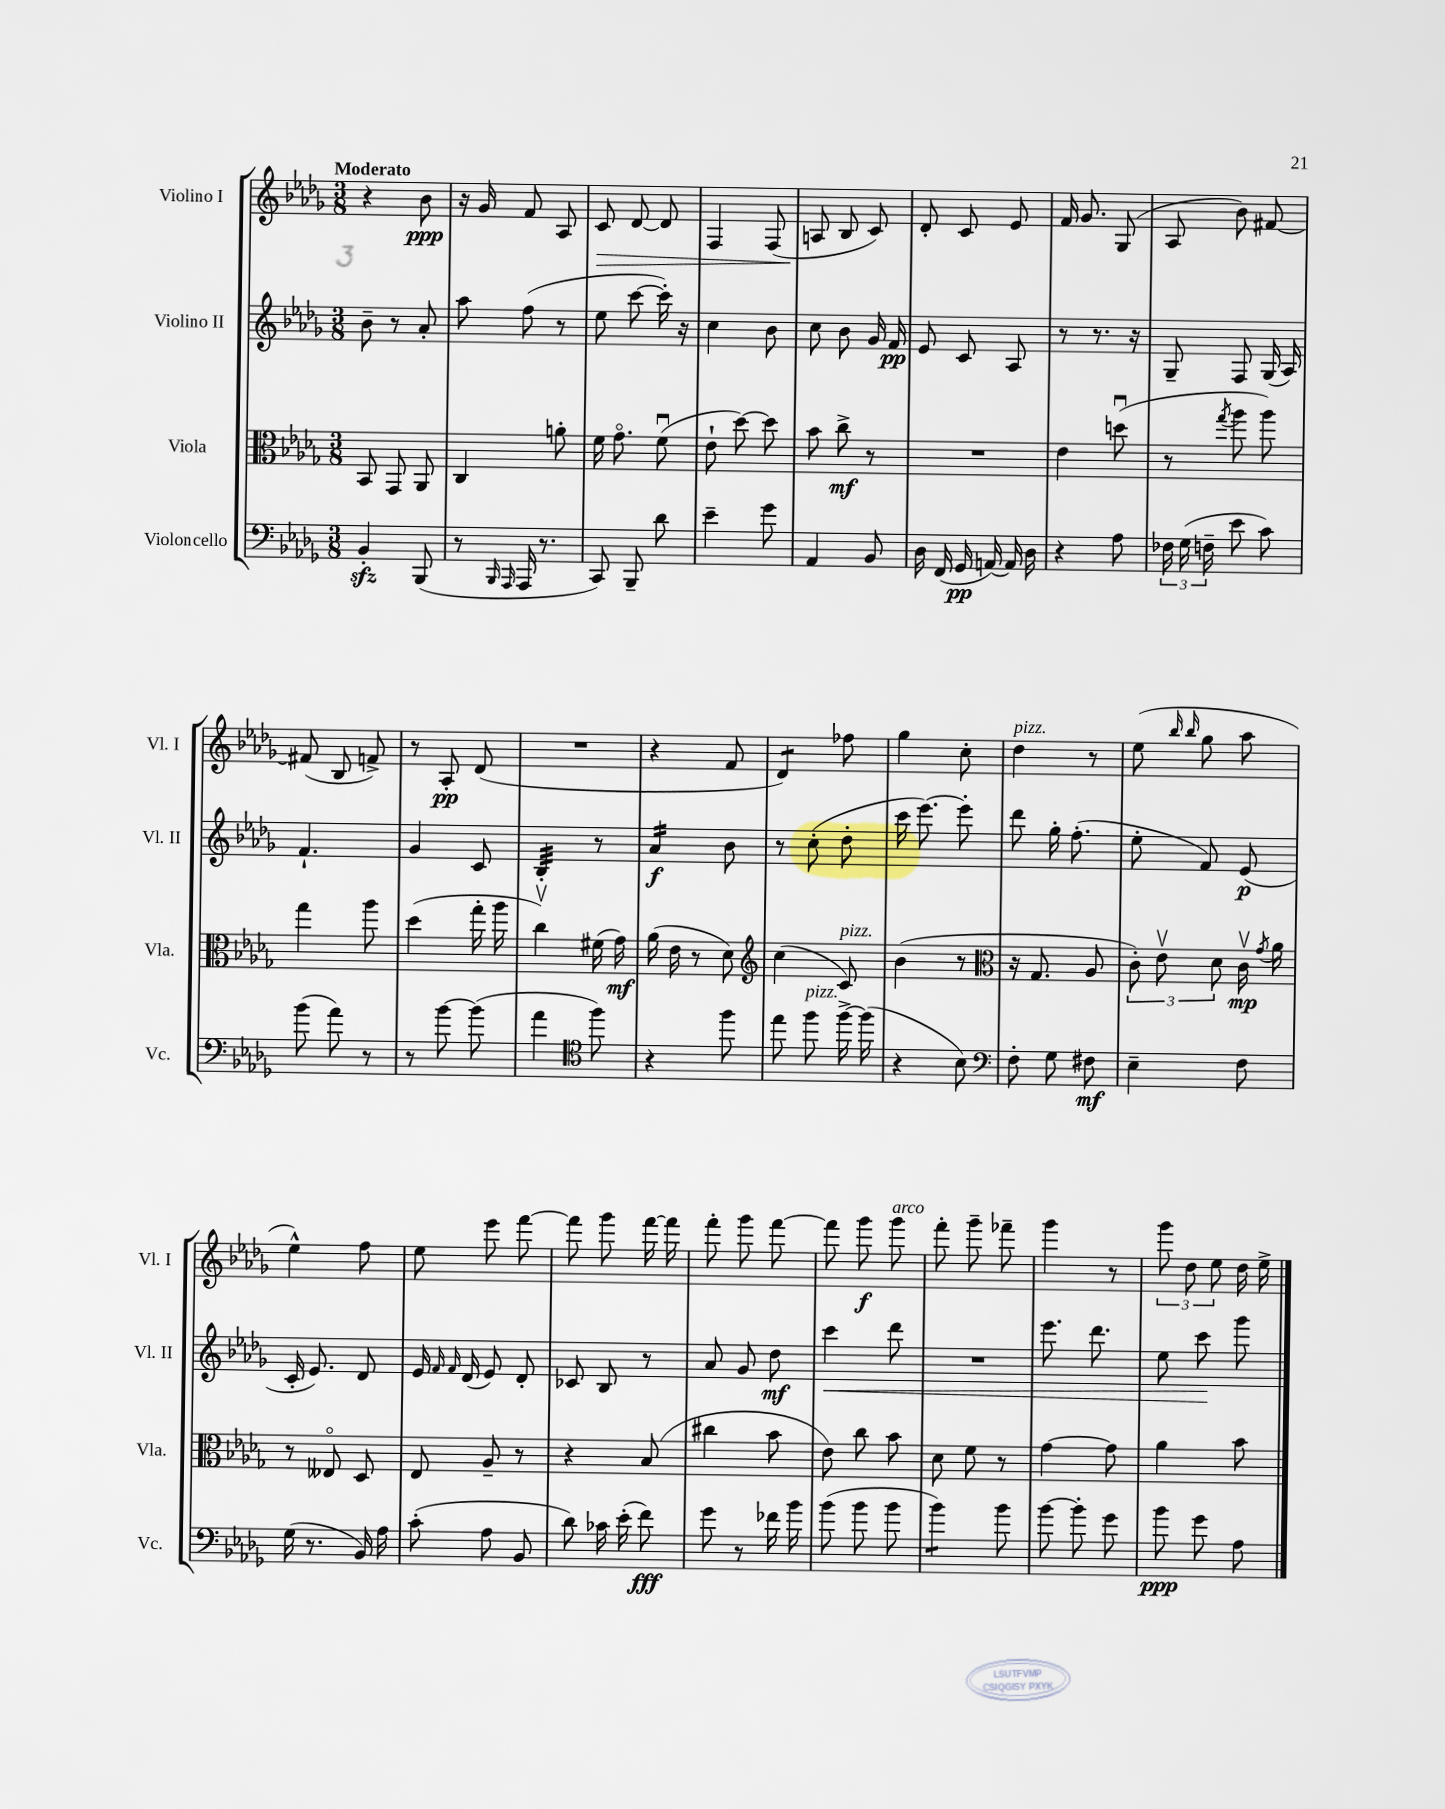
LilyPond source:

<<
\new StaffGroup <<
\new Staff = "s0" \with { instrumentName = "Violino I" shortInstrumentName = "Vl. I" } {
    \clef treble \key des \major \numericTimeSignature \time 3/8 \tempo "Moderato"
    \autoBeamOff r4 bes'8\ppp |
    r16 ges'16 f'8 aes8 |
    c'8\> des'8~ des'8 |
    f4 f8( |
    a8\! bes8 c'8) |
    des'8-. c'8 ees'8 |
    f'16 ges'8. ges8( |
    aes8 bes'8) fis'8~ |
    fis'8( bes8 f'8->) |
    r8 aes8-.\pp des'8( |
    R4. |
    r4 f'8 |
    des'4:8) fes''8 |
    ges''4 c''8-. |
    des''4^\markup { \italic "pizz." } r8 |
    ees''8( \grace { bes''16 bes''16 } ges''8 aes''8 |
    ees''4-^) f''8 |
    ees''8 ees'''8 f'''8~ |
    f'''8 ges'''8 f'''16~ f'''16 |
    f'''8-. ges'''8 f'''8~ |
    f'''8 ges'''8\f ges'''8^\markup { \italic "arco" } |
    f'''8-. ges'''8-- fes'''8-- |
    ges'''4 r8 |
    \tuplet 3/2 { ges'''8 des''8 ees''8 } des''16 ees''16-> \bar "|." |
}
\new Staff = "s1" \with { instrumentName = "Violino II" shortInstrumentName = "Vl. II" } {
    \clef treble \key des \major \numericTimeSignature \time 3/8
    \autoBeamOff bes'8-- r8 aes'8-. |
    aes''8 f''8( r8 |
    ees''8 c'''8~ c'''16-.) r16 |
    c''4 bes'8 |
    c''8 bes'8 ges'16 f'16\pp |
    ees'8 c'8 aes8 |
    r8 r8. r16 |
    ges8-- f8 ges16( aes16) |
    f'4.-! |
    ges'4 c'8 |
    bes4:32-. r8 |
    aes'4:16\f bes'8 |
    r8 c''8-.( des''8-. |
    c'''16 ees'''8.~) ees'''8-. |
    des'''8 ges''16-. f''8.-.( |
    ees''8-. f'8) ees'8\p( |
    c'16-. ees'8.) des'8 |
    ees'16 \grace { f'16 f'16 } des'16( ees'8) des'8-. |
    ces'8 bes8 r8 |
    aes'8 ges'8 des''8\mf |
    c'''4\< des'''8 |
    R4. |
    ees'''8. des'''8. |
    ees''8 c'''8\! ges'''8 \bar "|." |
}
\new Staff = "s2" \with { instrumentName = "Viola" shortInstrumentName = "Vla." } {
    \clef alto \key des \major \numericTimeSignature \time 3/8
    \autoBeamOff bes,8 ges,8 aes,8 |
    c4 a'8-. |
    f'16 ges'8.\flageolet f'8\downbow( |
    ees'8-! des''8~) des''8 |
    bes'8 c''8->\mf r8 |
    R4. |
    ees'4 d''8\downbow( |
    r8 \acciaccatura { ges''8 } aes''8 aes''8) |
    ges''4 aes''8 |
    des''4( ges''16-. aes''16 |
    c''4\upbow) fis'16( ges'16\mf) |
    aes'16( ees'16 r8 des'8) |
    \clef treble c''4( c'8^\markup { \italic "pizz." }) |
    bes'4( r8 |
    \clef alto r16 ges8. aes8 |
    \tuplet 3/2 { c'8-.) ees'8\upbow des'8 } c'16\upbow\mp \acciaccatura { ges'8 } aes'16 |
    r8 eeses8\flageolet des8 |
    ees8 aes8-- r8 |
    r4 bes8( |
    cis''4 bes'8 |
    ees'8) c''8 bes'8 |
    des'8 f'8 r8 |
    ges'4~ ges'8 |
    aes'4 bes'8 \bar "|." |
}
\new Staff = "s3" \with { instrumentName = "Violoncello" shortInstrumentName = "Vc." } {
    \clef bass \key des \major \numericTimeSignature \time 3/8
    \autoBeamOff bes,4-.\sfz bes,,8( |
    r8 \grace { bes,,16 aes,,16 } aes,,16 r8. |
    c,8) bes,,8-- des'8 |
    ees'4-- ges'8 |
    aes,4 bes,8 |
    des16 f,16( ges,16\pp a,16~) a,16 des16 |
    r4 aes8 |
    \tuplet 3/2 { fes16 ges16( f16-- } ees'8 c'8) |
    bes'8( aes'8) r8 |
    r8 bes'8~ bes'8( |
    aes'4 \clef tenor f''8) |
    r4 f''8 |
    ees''8 f''8^\markup { \italic "pizz." } f''16~-> f''16( |
    r4 bes8) |
    \clef bass f8-. ges8 fis8\mf |
    ees4-- f8 |
    ges16( r8. bes,16) aes16 |
    c'8-.( aes8 bes,8 |
    des'8) ces'16 ees'16-.( f'8\fff) |
    ges'8 r8 fes'16 bes'16 |
    bes'8( bes'8 bes'8 |
    bes'4:8) bes'8 |
    bes'8~ bes'8-. ges'8 |
    bes'8\ppp ges'8 aes8 \bar "|." |
}
>>
>>
\layout { \context { \Score \remove "Bar_number_engraver" } }
